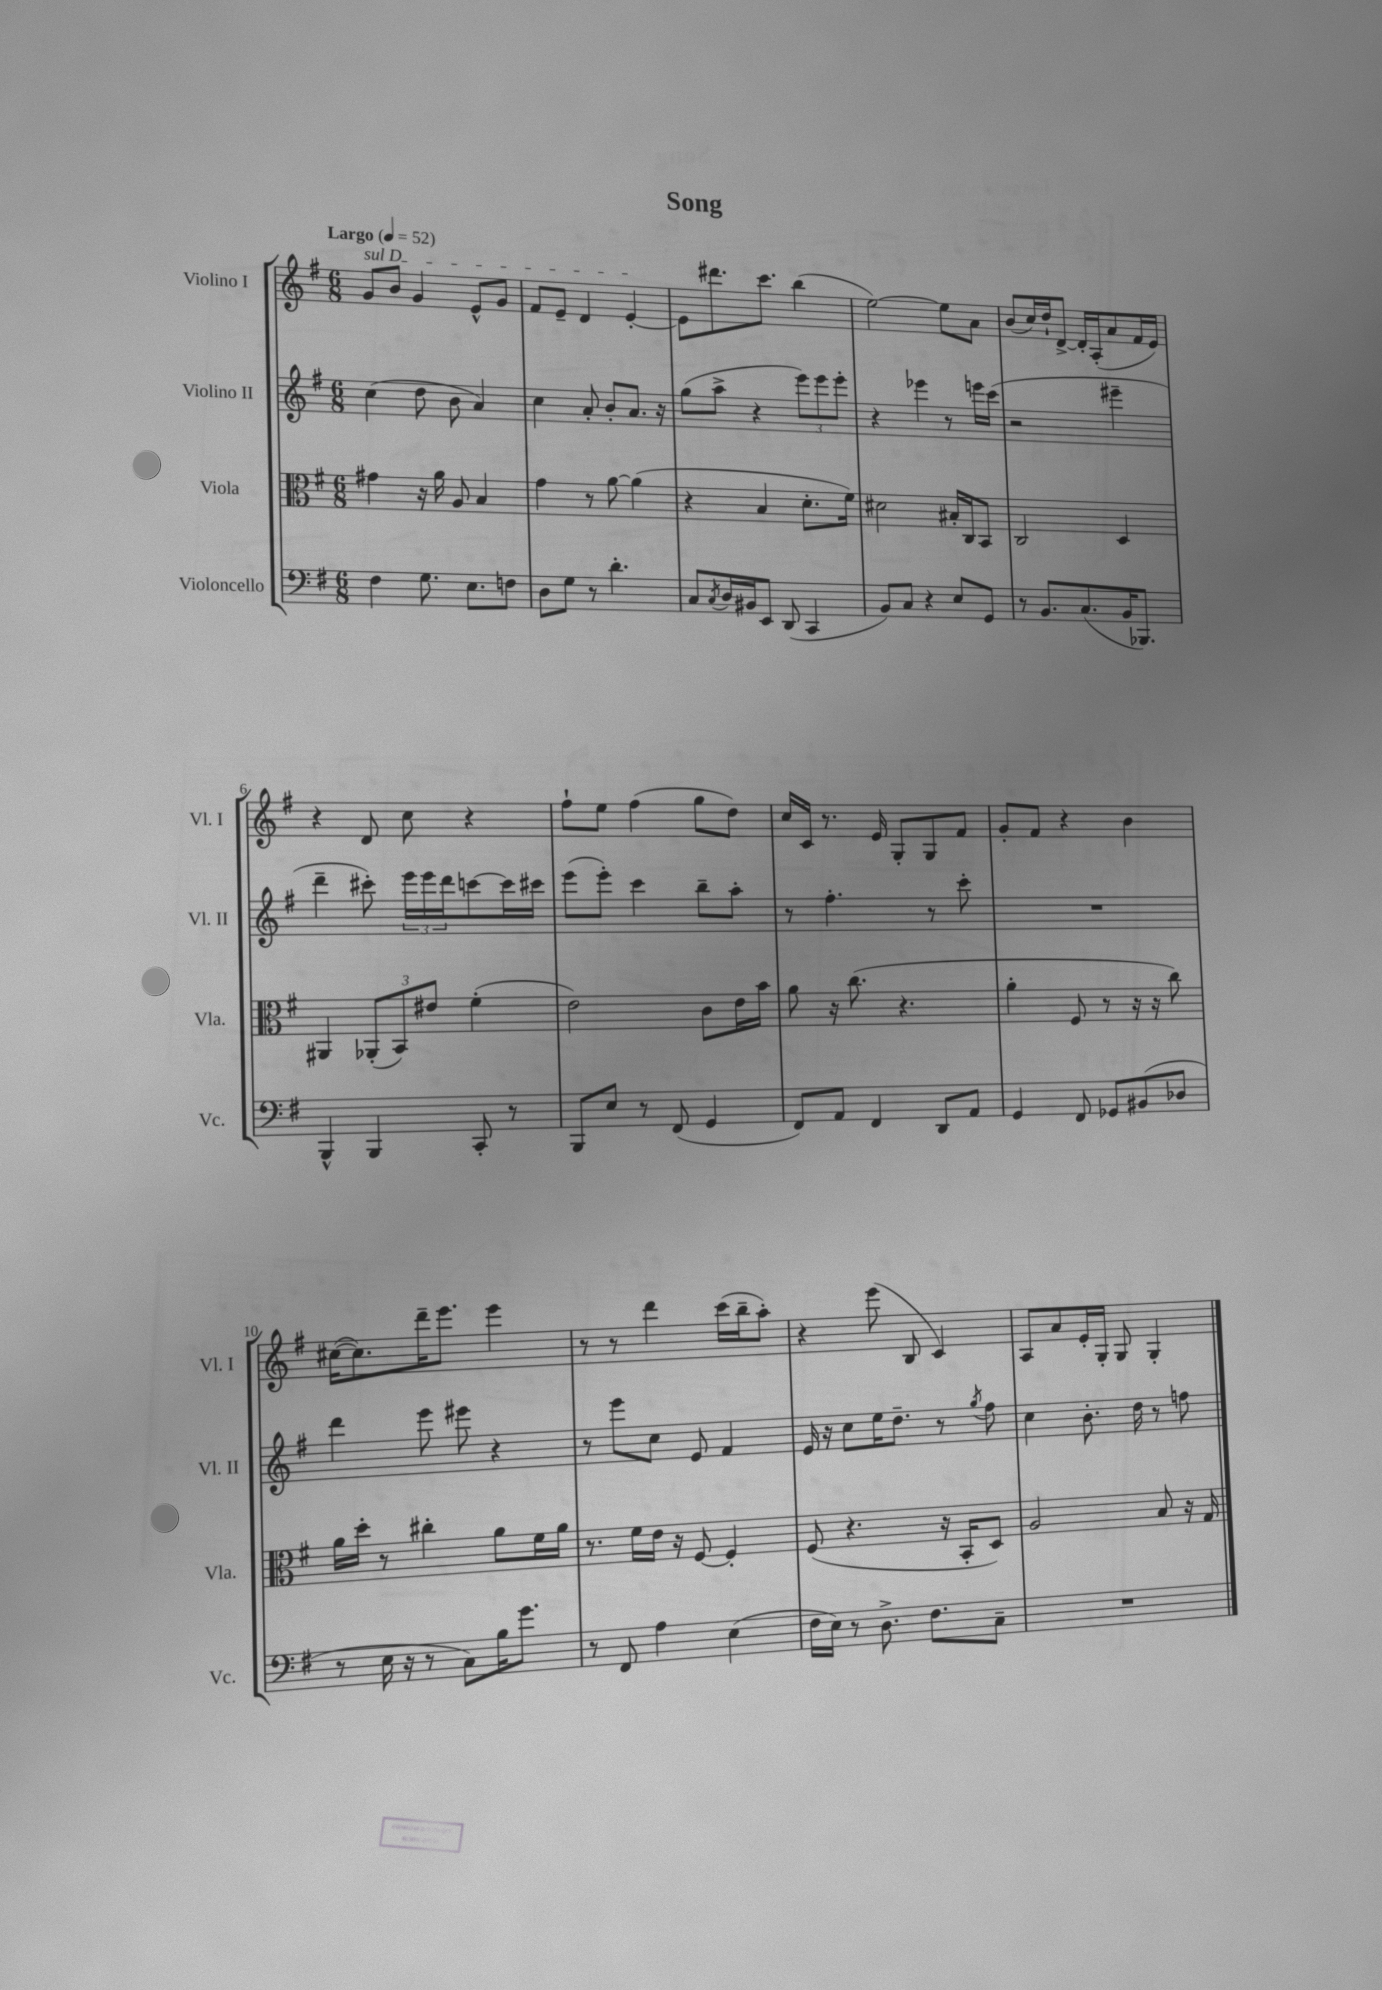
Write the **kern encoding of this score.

**kern	**kern	**kern	**kern
*part4	*part3	*part2	*part1
*staff4	*staff3	*staff2	*staff1
*I"Violoncello	*I"Viola	*I"Violino II	*I"Violino I
*I'Vc.	*I'Vla.	*I'Vl. II	*I'Vl. I
*clefF4	*clefC3	*clefG2	*clefG2
*k[f#]	*k[f#]	*k[f#]	*k[f#]
*M6/8	*M6/8	*M6/8	*M6/8
*MM52	*MM52	*MM52	*MM52
=1	=1	=1	=1
!	!	!	!LO:TX:a:B:t=Largo
!	!	!	!LO:TX:a:i:t=sul D
4F#\	4g#X\	(4cc\	8g/L
.	.	.	8b/J
8.G\	16r	8dd\	4g/
.	16a\	.	.
.	8A/	8b\	.
8.E\L	.	.	.
.	4B/	4a/)	8e^^/L
8Fn\J	.	.	8g/J
=2	=2	=2	=2
8D\L	4g\	4cc\	8f#/L
8G\J	.	.	8e~/J
8r	8r	8a'/	4d/
4.d'\	[8a\	8b'/L	.
.	(4a\]	8.a/J	[4e'/
.	.	16r	.
=3	=3	=3	=3
8C/L	4r	(8gg\L	8e\L]
8qC/	.	.	.
16D/L	.	8aa^\J	8.ddd#X\
16BB#X/J	.	.	.
8EE/J	4B/	4r	.
.	.	.	8.ccc\J
(8DD/	.	.	.
4CC/	8.d'\L	12eee\L)	(4bb\
.	.	12eee\	.
.	.	12eee'\J	.
.	16f#\Jk)	.	.
=4	=4	=4	=4
8BB/L)	2d#X\	4r	[2ee\)
8C/J	.	.	.
4r	.	4eee-X\	.
8E/L	16B#X'/LL	8r	8ee\L]
.	16C/J	.	.
8GG/J	8BB/J	16eeen\LL	8a\J
.	.	(16ccc\JJ	.
=5	=5	=5	=5
8r	2C/	2r	(8b/L
8.BB/L	.	.	16cc/L)
.	.	.	16dd`/J
.	.	.	[8d^/J
(8.C/	.	.	.
.	.	.	16d'/LL]
.	.	.	(16A'/J
16BB/K	4D/	4eee#X~\	8a/
8.BBB-X/J)	.	.	.
.	.	.	16f#/L
.	.	.	16e/JJ)
!!LO:LB:g=z
=6	=6	=6	=6
4BBB^^/	4AA#X/	4ddd~\	4r
4BBB/	(12AA-X'/L	8ccc#X'\)	8d/
.	12BB/)	.	.
.	.	24eee\LL	8cc\
.	12e#X/J	24eee\	.
.	.	24ddd\J	.
8CC'/	(4f#'\	[8cccn\	4r
8r	.	16ccc\L]	.
.	.	16ccc#X\JJ	.
=7	=7	=7	=7
8BBB/L	2e\)	(8eee\L	8ff#`\L
8E/J	.	8eee'\J)	8ee\J
8r	.	4ccc\	(4ff#\
(8FF#/	.	.	.
4GG/	8c\L	8bb~\L	8gg\L
.	16e\L	8aa'\J	8dd\J)
.	16b\JJ	.	.
=8	=8	=8	=8
8FF#/L)	8a\	8r	16cc/LL
.	.	.	16c/JJ
8AA/J	16r	4.ff#'\	8.r
.	(8.cc\	.	.
4FF#/	.	.	.
.	.	.	16e/
.	4.r	.	8G'/L
8DD/L	.	8r	8G/
8AA/J	.	8ccc'\	8f#/J
=9	=9	=9	=9
4GG/	4a'\	2.r	8g'/L
.	.	.	8f#/J
8FF#/	8F#/	.	4r
8GG-X/L	8r	.	.
(8BB#X/	16r	.	4b\
.	16r	.	.
8D-X/J	8cc\)	.	.
!!LO:LB:g=z
=10	=10	=10	=10
8r	16a\LL	4ddd\	([16cc#X\KL
.	16dd'\JJ	.	8.cc#\])
16E\	8r	.	.
16r	.	.	.
8r	4cc#X'\	8eee\	16ddd~\K
.	.	.	8.eee\J
8C\L)	.	8eee#X\	.
16B\K	8a\L	4r	4eee\
8.g\J	.	.	.
.	16f#\L	.	.
.	16a\JJ	.	.
=11	=11	=11	=11
8r	8.r	8r	8r
8FF#/	.	8eee\L	8r
.	16f#\LL	.	.
4A\	16e\JJ	8cc\J	4ddd\
.	16r	.	.
.	[8F#/	8e/	.
(4E\	4F#'/]	4f#/	(16ccc\LL
.	.	.	16bb~\J
.	.	.	8aa'\J)
=12	=12	=12	=12
16F#\LL	(8F#/	16e/	4r
16E\JJ)	.	16r	.
8r	4.r	8cc\L	.
8.D^\	.	16ee\K	(8eee\
.	.	8.dd~\J	.
.	.	.	8B/
8.F#\L	.	.	.
.	16r	8r	4c/)
.	16BB'/KL	.	.
.	.	8qgg/	.
8C~\J	8D/J)	8ff#\	.
=13	=13	=13	=13
2.r	2A/	4cc\	8A/L
.	.	.	8a/
.	.	8.b'\	16e'/L
.	.	.	16G'/JJ
.	.	.	8G/
.	.	16dd\	.
.	8B/	8r	4G'/
.	16r	8ffn\	.
.	16G/	.	.
==	==	==	==
*-	*-	*-	*-
